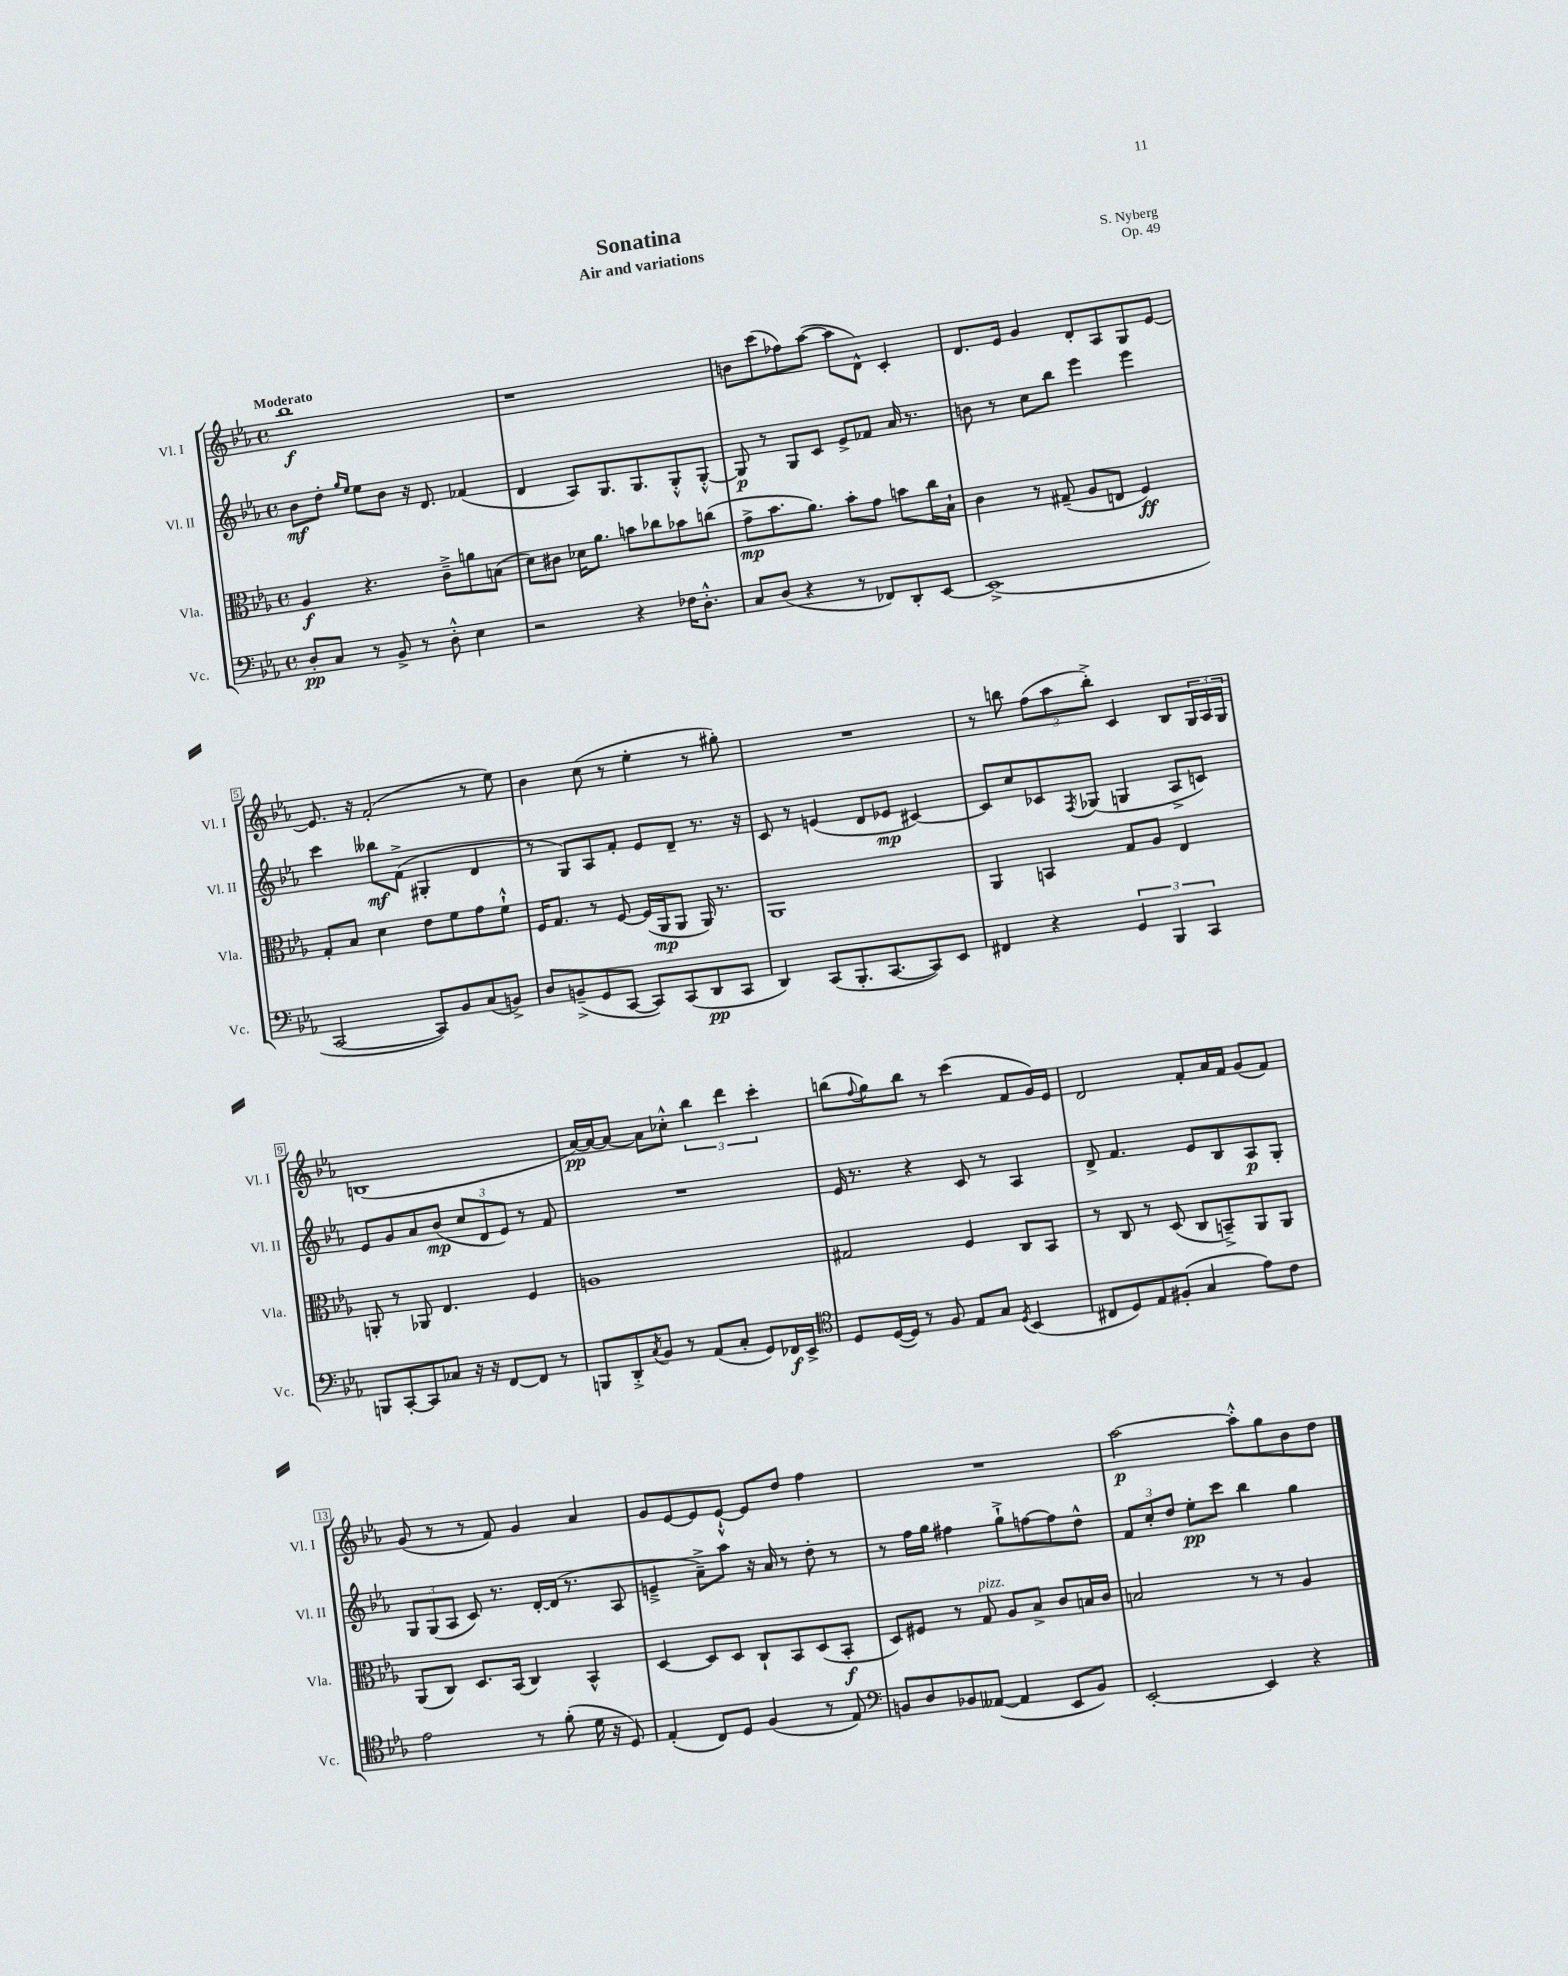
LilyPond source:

\header { title = "Sonatina" composer = "S. Nyberg" subtitle = "Air and variations" opus = "Op. 49" }
<<
\new StaffGroup <<
\new Staff = "s0" \with { instrumentName = "Vl. I" shortInstrumentName = "Vl. I" } {
    \clef treble \key ees \major \defaultTimeSignature \time 4/4 \tempo "Moderato"
    bes''1\f |
    r1 |
    b'8 c'''8( fes''8) aes''8~( aes''8 d'8-^) c'4-. |
    d'8. ees'16 g'4 d'8-. aes8 g8 ees'8~ |
    ees'8. r16 f'2-.( r8 ees''8) |
    bes'4 c''8( r8 ees''4-. r8 gis''8-.) |
    R1 |
    r8 b''8 \tuplet 3/2 { f''8( aes''8 b''8-.->) } c'4 bes8 \tuplet 3/2 { g16 aes16 g16 } |
    b1( |
    aes'16~\pp) aes'16~ aes'8~ aes'8 ces''8-.-^ \tuplet 3/2 { bes''4 d'''4 c'''4-. } |
    b''8( \appoggiatura { f''8 } g''8) b''8 r8 c'''4( f'8 g'16) ees'16 |
    d'2 f'8-. aes'16 f'16 g'8( f'8) |
    g'8( r8 r8 f'8) g'4 aes'4 |
    g'8 ees'8~ ees'8 ees'8~-!-^ ees'8 d''8 f''4 |
    R1 |
    aes''2~\p aes''8-.-^ g''8 bes'8 d''8 \bar "|." |
}
\new Staff = "s1" \with { instrumentName = "Vl. II" shortInstrumentName = "Vl. II" } {
    \clef treble \key ees \major \defaultTimeSignature \time 4/4
    bes'8\mf d''8-. \grace { g''16 ees''16 } ees''8 bes'8 r16 d'8. fes'4( |
    d'4 aes8) g8. g8. g8-.-^ g8~-.-^ |
    g8\p r8 g8 c'8 ees'8-> fes'8 aes'16 r8. |
    b'8 r8 c''8 bes''8 ees'''4 ees'''4 |
    c'''4 beses''8\mf f'8->( gis4-. d'4 |
    r8 g8) aes8 f'8-. ees'8 d'8-- r8. r16 |
    c'8 r8 e'4( d'8 ees'8\mp cis'4~) |
    cis'8 c''8 ces'8 \acciaccatura { f8 } ges8( g4 aes8-> c'8) |
    ees'8 g'8 aes'8 bes'8\mp( \tuplet 3/2 { c''8 d'8 ees'8) } r8 f'8 |
    R1 |
    ees'16 r8. r4 c'8 r8 aes4 |
    d'8-> f'4. ees'8 bes8 aes8\p g8-. |
    \tuplet 3/2 { g8 g8( aes8 } c'8) r8. d'16~-. d'16( r8. aes8 |
    e'4---> aes'8--->) aes''8 r16 aes'16 r8 d''8-. r8 |
    r8 f''16 g''16 fis''4 g''8-!-> f''8~ f''8 d''8-^ |
    \tuplet 3/2 { f'8 c''8-. d''8 } ees''8-.\pp c'''8 bes''4 g''4 \bar "|." |
}
\new Staff = "s2" \with { instrumentName = "Vla." shortInstrumentName = "Vla." } {
    \clef alto \key ees \major \defaultTimeSignature \time 4/4
    aes4\f r4. c'8---> a'8 b8( |
    d'8) cis'8 des'16 aes'8. b'8 ces''8 bes'8 c''8( |
    g'8->\mp bes'8. aes'8.) bes'8-. g'8 b'8 c''16 bes16-! |
    c'4 r8 gis8--( aes8 e8 f4\ff) |
    g8-. bes8 d'4 ees'8 f'8 g'8 f'8-!-^ |
    f16 g8. r8 f8~ f16( aes,16\mp aes,8 aes,16) r8. |
    aes,1 |
    aes,4 b,4 g8 aes8 ees4 |
    a,8-. r8 aes,8 ees4. f4 |
    a1 |
    gis2 f4 c8 bes,8 |
    r8 c8 r8 d8( c8 b,8--->) aes,8 aes,8 |
    aes,8( c8) d8. bes,16( c4) bes,4-^ |
    d4~ d8 d8 c8-! bes,8 d8( bes,8-.\f |
    d8) fis8 r8 g8^\markup { \italic "pizz." } aes8 bes8-> c'8 b16 c'16 |
    b2 r8 r8 aes4 \bar "|." |
}
\new Staff = "s3" \with { instrumentName = "Vc." shortInstrumentName = "Vc." } {
    \clef bass \key ees \major \defaultTimeSignature \time 4/4
    d8-.\pp c8 r8 bes,8-> r8 d8-.-^ ees4 |
    r2 r4 fes16 d8.-.-^ |
    c8 d8( r4 r8 fes,8) d,8-. ees,8~ |
    ees,1->( |
    c,2~ c,8) bes,8 c8( b,8->) |
    d8 b,8--->( g,8 c,8~ c,8) c,8( d,8\pp c,8 |
    d,4) c,8( bes,,8.-. c,8.~ c,8) ees,8 |
    fis,4 r4 \tuplet 3/2 { g,4 bes,,4 c,4 } |
    b,,8 c,8~-. c,8 ces8 r16 r16 f,8~ f,8 r8 |
    b,,8 d,8-.-> \acciaccatura { c8 } bes,8 r8 aes,8( c8-. g,8) fes,16\f ees,16-> |
    \clef tenor d8 d16~( d16) r8 f8 ees8 g8 \acciaccatura { d8 } bes,4( |
    cis8 d8) ees8 fis8-.( g4 ees'8) c'8 |
    ees'2 r8 f'8-.( d'16 r16 d8) |
    ees4-.( c8) d8 f4( r8 ees8) |
    \clef bass b,8 d8 bes,8 aeses,8~( aeses,4 ees,8 bes,8) |
    ees,2~-. ees,4 r4 \bar "|." |
}
>>
>>
\layout { \context { \Score \override BarNumber.stencil = #(make-stencil-boxer 0.1 0.3 ly:text-interface::print) } }
